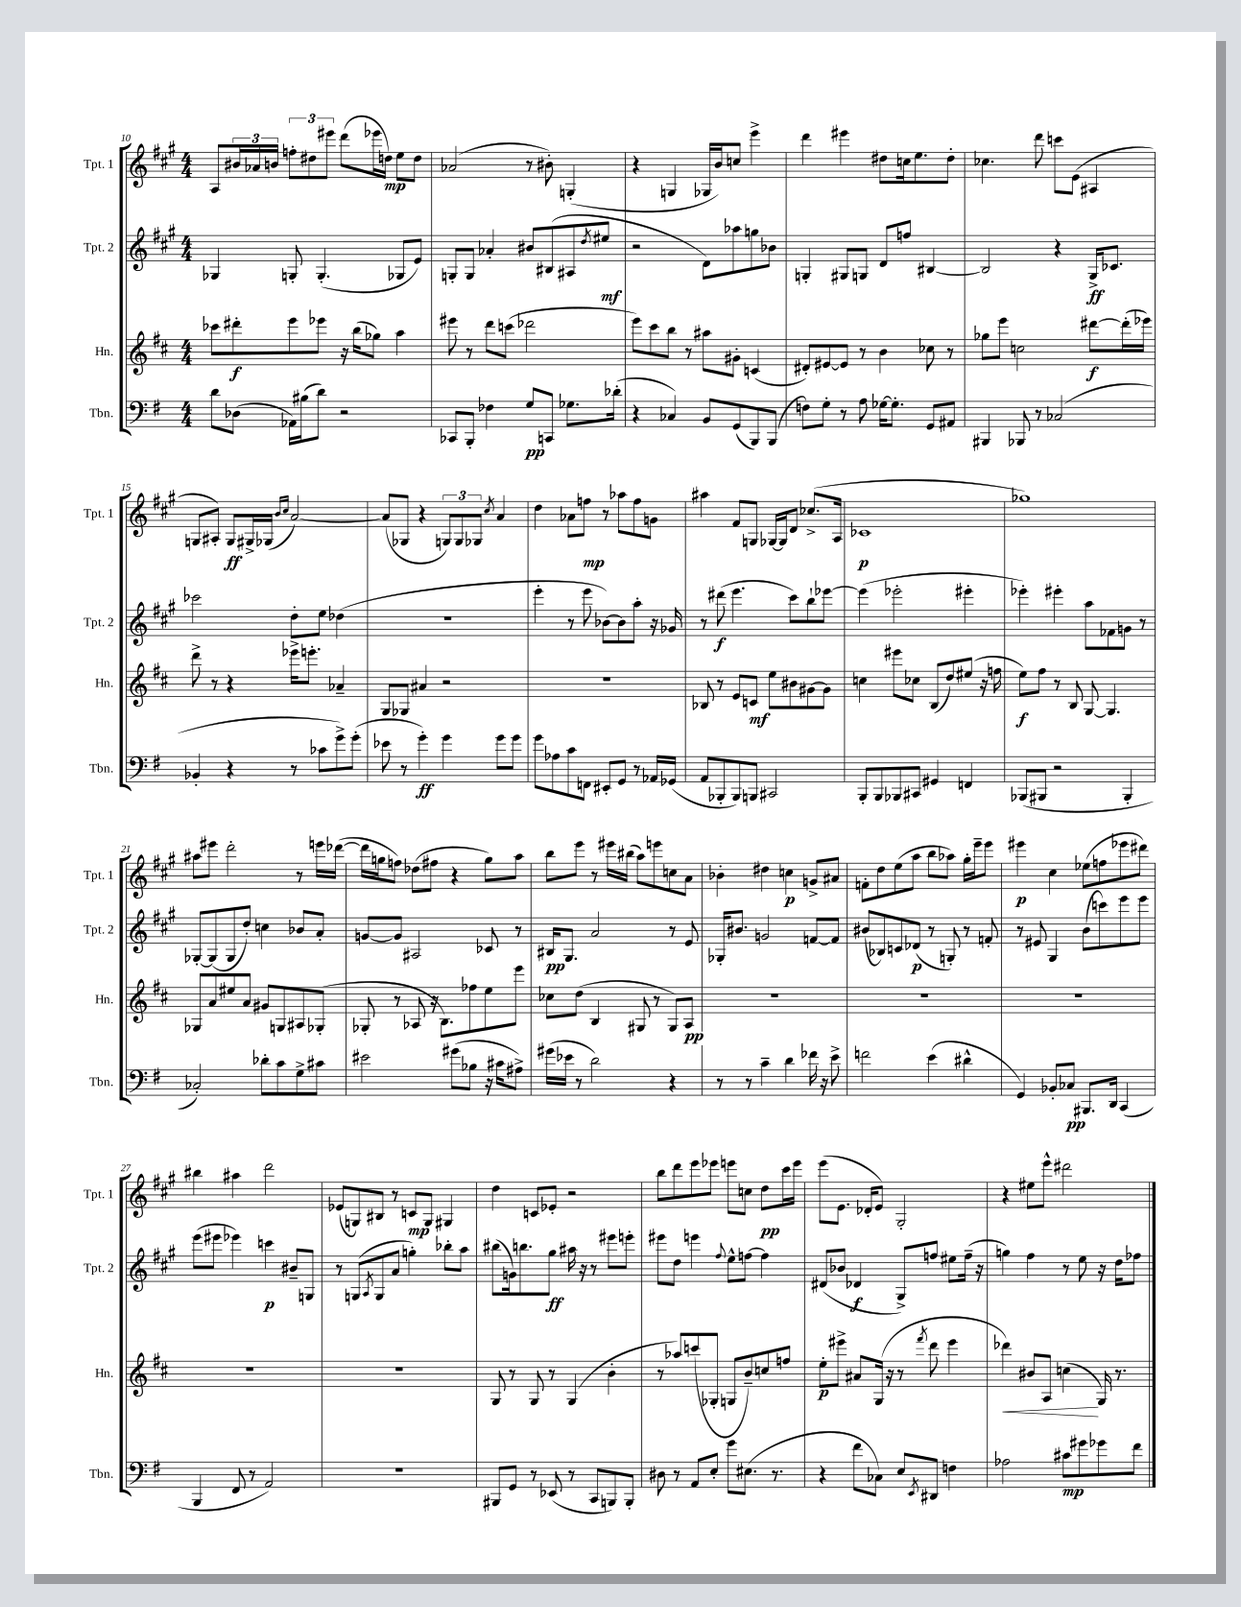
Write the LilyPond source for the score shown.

<<
\new StaffGroup <<
\new Staff = "s0" \with { instrumentName = "Tpt. 1" shortInstrumentName = "Tpt. 1" } {
    \clef treble \key a \major \numericTimeSignature \time 4/4
    a8 \tuplet 3/2 { bis'16 aes'16 b'16 } \tuplet 3/2 { f''8-. dis''8 eis'''8 } d'''8( ees'''16 d''16\mp) e''8 d''8 |
    aes'2( r8 bis'8-.) g4-.( |
    r4 g4 ges16 b'16) c''8 e'''4-> |
    d'''4 eis'''4 dis''8 c''16 e''8. dis''8-. |
    ces''4. d'''8 c'''8 e'8( ais4 |
    g8 ais8-.) g8\ff gis16-> ges16( \grace { b'16 cis''16 } a'2~) |
    a'8( ges8 r4 \tuplet 3/2 { g8) g8 ges8 } \acciaccatura { cis''8 } a'4 |
    d''4 aes'8 f''8\mp r8 aes''8 f''8 g'8 |
    ais''4 fis'8 g8 ges16~ ges16 d'8 ces''8.->( a16 |
    ces'1\p |
    ges''1) |
    ais''8 eis'''8 d'''2-. r8 e'''16 des'''16~( |
    des'''16 g''16 f''8) des''8( fis''8 r4 g''8) a''8 |
    b''8 e'''8 r8 eis'''16 bis''16( a''8) e'''8 c''8 a'8 |
    bes'4-. dis''4 c''4\p g'8-> ais'8 |
    f'8-. d''8 e''8( a''8 b''8 aes''8) gis''16-. e'''16-- e'''8 |
    eis'''4\p cis''4 ees''8( f''8 ees'''8 dis'''8) |
    bis''4 ais''4 d'''2 |
    ees'8( g8) bis8 r8 c'8\mp g8 gis4 |
    d''4 c'8 ees'8-. r2 |
    b''8 d'''8 e'''8 ees'''8 e'''8 c''8 d''8\pp cis'''16 e'''16 |
    e'''8( e'8. des'16-. e'8) gis2-. |
    r4 eis''8 e'''8-^ dis'''2 \bar "|." |
}
\new Staff = "s1" \with { instrumentName = "Tpt. 2" shortInstrumentName = "Tpt. 2" } {
    \clef treble \key a \major \numericTimeSignature \time 4/4
    ges4 g8-. g4.-.( ges8 e'8) |
    g8-. g8 aes'4-. bis'8 bis8( ais8 \acciaccatura { d''8 } eis''8\mf |
    r2 d'8) aes''8 g''8 bes'8 |
    g4-. gis8 g8 d'8 f''8 bis4~ |
    bis2 r4 gis16->\ff ces'8. |
    ces'''2 d''8-. e''8 des''4( |
    R1 |
    e'''4-. r8 e'''8 bes'8~) bes'8 a''8-. r16 ges'16 |
    r8 dis'''8\f( e'''4. cis'''8) b''8-! ees'''8~ |
    ees'''4( ees'''2-. eis'''4-. |
    ees'''4-.) eis'''4-. a''8 fes'8 g'8 r8 |
    ges8~-. ges8( ges8 d''8-.) c''4 bes'8 a'8-. |
    g'8~ g'8 ais2 ces'8 r8 |
    bis16\pp gis8. a'2 r8 e'8 |
    ges16-. bis'8. g'2 f'8~ f'8 |
    bis'8( bes8) c'8 des'8\p( r8 g8-.) r8 f'8-. |
    r8 eis'8 gis4 b'8( c'''8) e'''8 e'''8 |
    e'''8( eis'''8 ees'''4) c'''4\p bis'8-- g8 |
    r8 g8( \acciaccatura { a8 } g8 a'8 g''4-.) bes''8-. a''8 |
    bis''8( g'16) b''8. gis''8\ff ais''16 r16 r8 eis'''8 e'''8-. |
    eis'''8 d''8 e'''4 \appoggiatura { fis''8 } e''8-^ f''8~ f''4 |
    dis'8( bes'8 des'4\f gis8->) f''8 eis''8 f''16--( r16 |
    g''4) fis''4 r8 e''8 r16 d''16 fes''8 \bar "|." |
}
\new Staff = "s2" \with { instrumentName = "Hn." shortInstrumentName = "Hn." } {
    \clef treble \key d \major \numericTimeSignature \time 4/4
    ces'''8 dis'''8-.\f e'''8 ees'''8 r16 b''16( ges''8) a''4 |
    eis'''8 r8 d'''8 c'''8( des'''2 |
    e'''8) cis'''8 b''8 r8 ais''8 gis'8-. c'4( |
    dis'8-.) eis'8~ eis'8 r8 b'4 ces''8 r8 |
    ges''8 e'''8 c''2 dis'''8~\f dis'''16-.( ees'''16) |
    d'''8-> r8 r4 ees'''16-> e'''8.-. aes'4-- |
    g8 ges8 ais'4 r2 |
    R1 |
    bes8 r8 e'8 c'8\mf e''8 bis'8 gis'8~ gis'8 |
    c''4 eis'''8 ces''8 b8( d''8) eis''8( r16 f''16 |
    e''8\f) fis''8 r8 b8 g8~ g4. |
    ges8 a'8 eis''8 a'8 gis'8 g8 ais8 ges8-.( |
    ges8-. r8 aes8 r16 b8.) fes''8 e''8 e'''8 |
    ces''8 d''8( b4 gis8 r8 gis8) a8\pp |
    R1 |
    R1 |
    R1 |
    R1 |
    R1 |
    g8 r8 g8 r8 g4( b'4-. |
    r8 aes''8) c'''8( ges8-. g8 b'8--) c''8 f''8 |
    e''8-.\p eis'''8-> ais'8 g16( r16 r8 \acciaccatura { fis'''8 } d'''8 eis'''4 |
    des'''4\<) bis'8 a8 c''4\!( g16) r8. \bar "|." |
}
\new Staff = "s3" \with { instrumentName = "Tbn." shortInstrumentName = "Tbn." } {
    \clef bass \key g \major \numericTimeSignature \time 4/4
    d'8 des8( aes,16) bis16( d'8) r2 |
    ces,8 b,,8-. fes4 g8\pp c,8 ges8. des'16-.( |
    r4 ces4) b,8 g,8( b,,8) b,,8( |
    f8) g8-. r8 a8 ges16~ ges8.-. g,8 ais,8 |
    bis,,4 bes,,8 r8 ces2( |
    bes,4-. r4 r8 ces'8 g'8->) g'8-.( |
    ees'8 r8 g'4-.\ff) g'4 g'8 g'8 |
    g'8 aes8 c'8 f,8 eis,8-. g,8 r8 aes,16 ges,16( |
    a,8 bes,,8-. bes,,8) b,,8 cis,2 |
    b,,8-. b,,8 bes,,8 cis,8 gis,4 f,4 |
    bes,,8( bis,,8 r2 bis,,4-. |
    ces2-.) des'8-. c'8 g8-> cis'8 |
    eis'2 gis'8( bes8 r16 cis'16 ais8->) |
    gis'16( ees'16 r8 d'2) r4 |
    r8 r8 c'4-- d'4 fes'16 r16 e'8-> |
    f'2 e'4( dis'4-^ |
    g,4) bes,8-. ces8\pp bis,,8. d,16 c,4( |
    b,,4 fis,8 r8 a,2) |
    r1 |
    bis,,8 g,8 r8 ees,8( r8 c,8 b,,8) b,,8-. |
    dis8 r8 a,8 e8-. g'8 eis8.( r8. |
    r4 fis'8 ces8) e8 \acciaccatura { e,8 } dis,8 f4 |
    aes2 cis'8\mp gis'8 ges'8 fis'8 \bar "|." |
}
>>
>>
\layout { \context { \Score currentBarNumber = #10 } }
